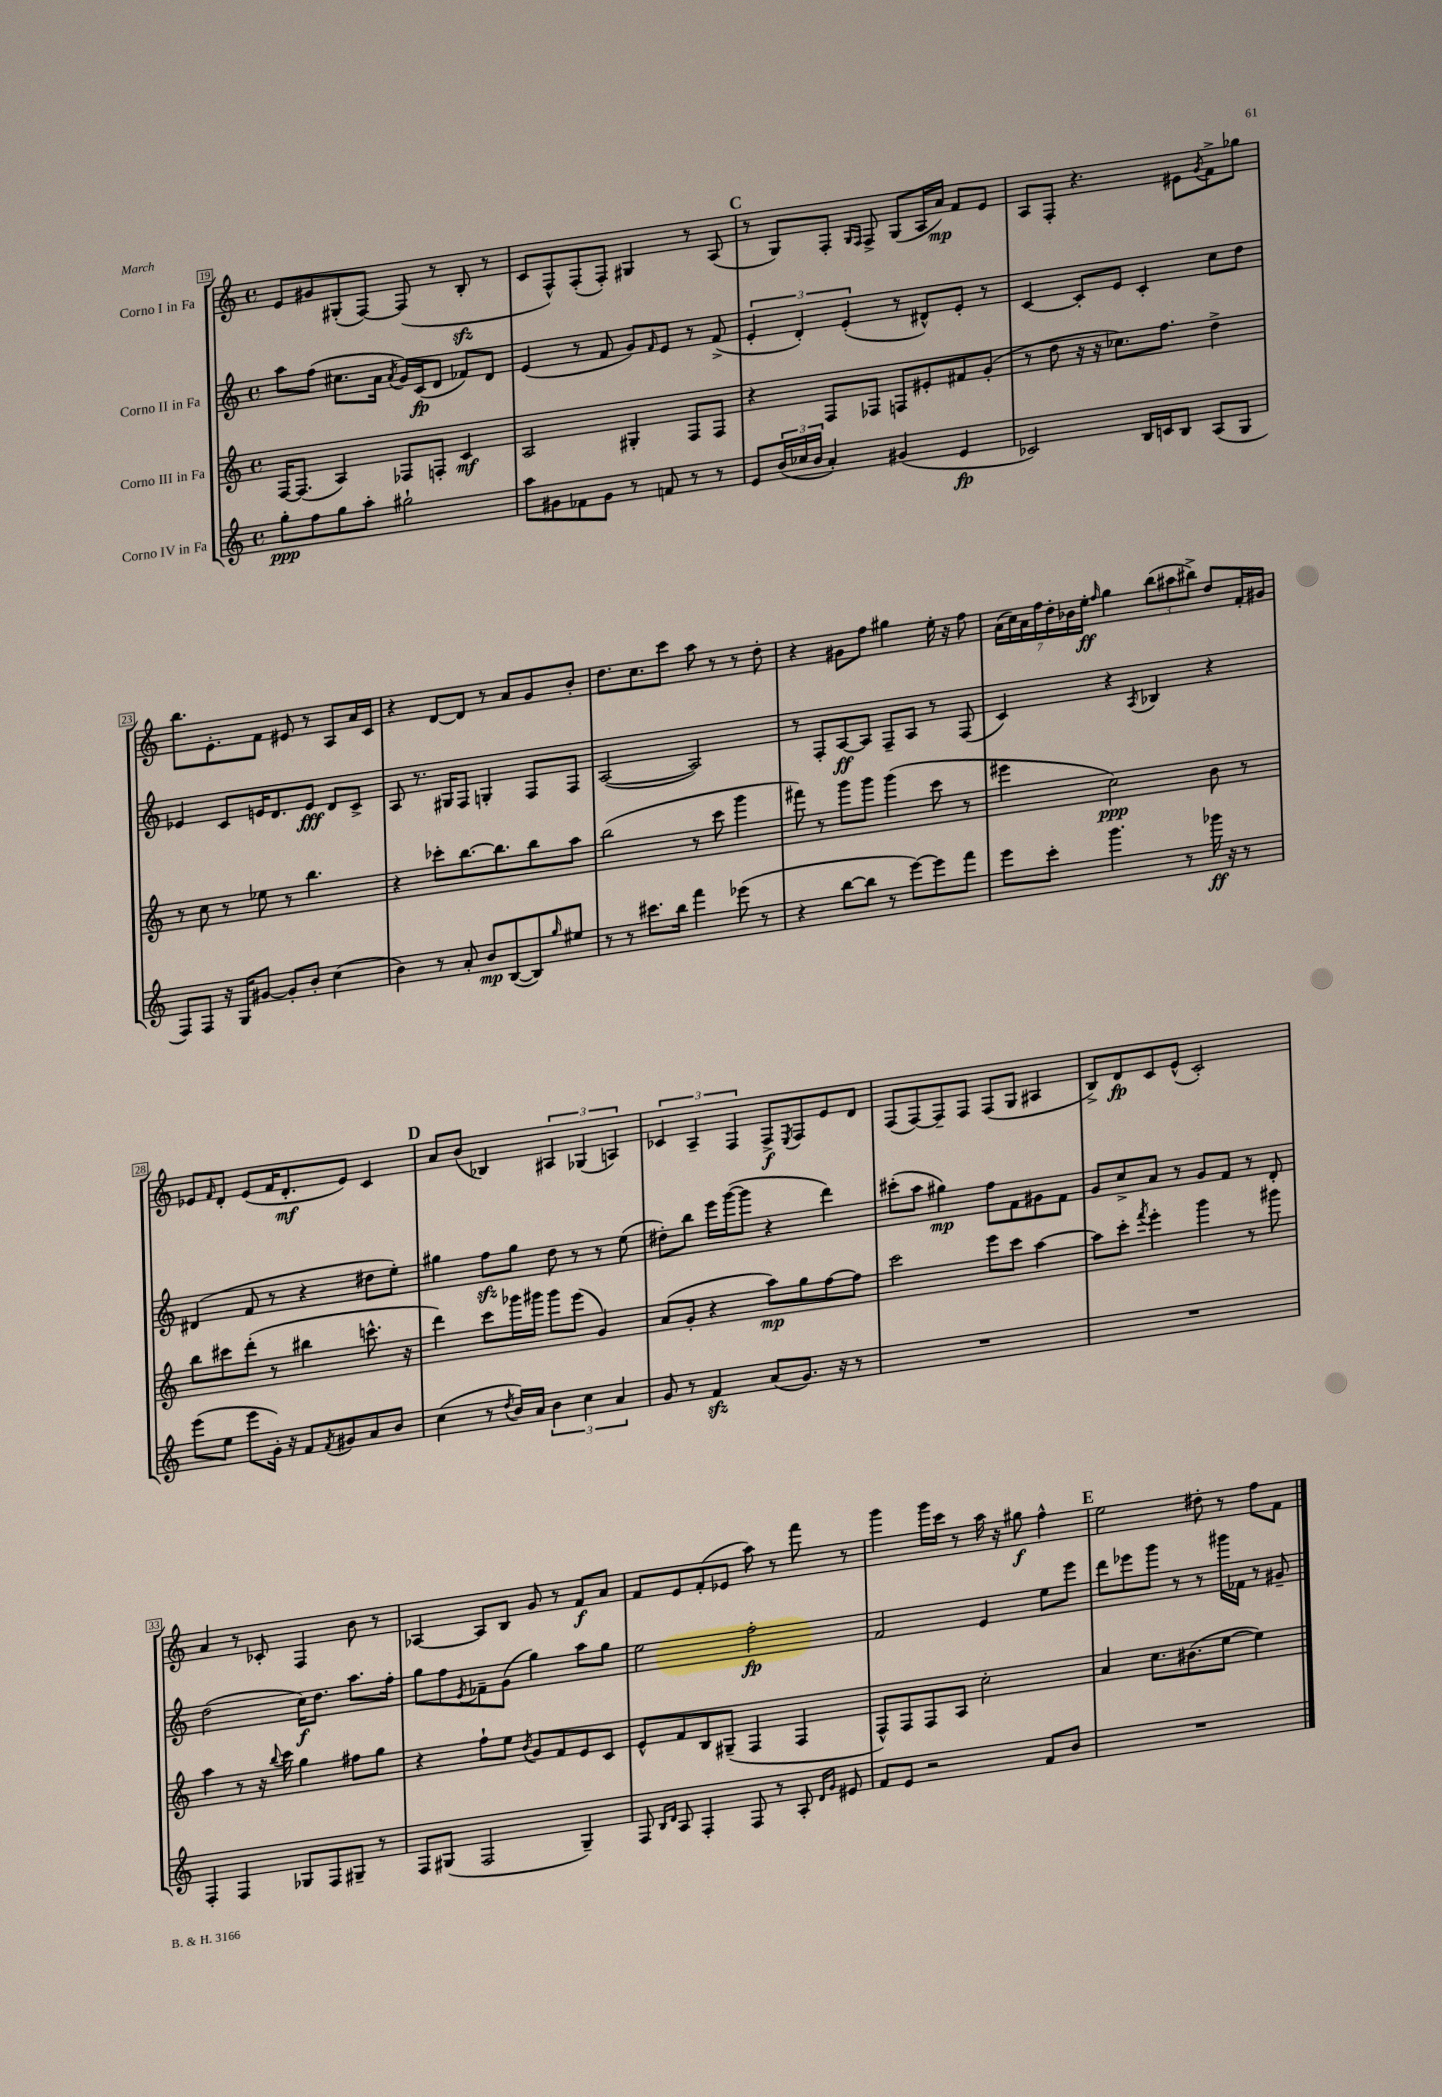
<<
\new StaffGroup <<
\new Staff = "s0" \with { instrumentName = "Corno I in Fa" } {
    \clef treble \key c \major \defaultTimeSignature \time 4/4
    e'8 gis'8 gis8-.( f8~) f8( r8 b8-.\sfz r8 |
    c'8 f8-^) f8-.( f8-.) gis4 r8 a8( |
    \mark \markup { \bold "C" } r8 g8) f8-. \grace { g16 f16 } f8-> g8( a16 a'16\mp) f'8 e'8 |
    a8 f8-. r4. eis'8 \acciaccatura { g'8 } f'8-> ges''8 |
    b''8. e'8.-. f'8 eis'8 r8 a8 a'16 c'16 |
    r4 d'8~ d'8 r8 a'8 g'8 b'8-. |
    d''8. c''8. c'''8 a''8 r8 r8 d''8-. |
    r4 gis'8 f''8 gis''4 e''16-. r16 f''8 |
    \tuplet 7/4 { a'16( c''16) a'16 f''16 d''16-. bes'16 e''16-.\ff } \grace { f''16 } g''4 \tuplet 3/2 { b''8( ais''8 bis''8->) } d''8 f'16-. gis'16 |
    ees'8 \grace { f'16 } d'8-. ees'8( f'16 d'8.-.\mf ees'8) c'4 |
    \mark \markup { \bold "D" } a'8 b'8( bes4) \tuplet 3/2 { ais4 ges4( a4) } |
    \tuplet 3/2 { ces'4 a4-- f4 } f8->\f \acciaccatura { e8 } f8 e'8 d'8 |
    f8( f8~) f8-- f8 f8( g8 ais4 |
    b8->) d'8\fp c'8 e'8-^( c'2-.) |
    a'4 r8 ces'8-. f4 b'8 r8 |
    aes4~ aes8 b8 g'8 r8 f'8\f a'8 |
    f'8 e'8 f'8-.( ees'8 a''8) r8 f'''8 r8 |
    g'''4 g'''16 c'''16 r8 a''16 r16 gis''8\f f''4-^ |
    \mark \markup { \bold "E" } e''2 dis''8-. r8 f''8 f'8 \bar "|." |
}
\new Staff = "s1" \with { instrumentName = "Corno II in Fa" } {
    \clef treble \key c \major \defaultTimeSignature \time 4/4
    a''8 f''8( cis''8. a'16 \acciaccatura { a'8 } g'16) c'16\fp( d'8 fes'8) d'8 |
    e'4( r8 f'8 g'8) \grace { f'16 } e'8 r8 f'8->( |
    \mark \markup { \bold "C" } \tuplet 3/2 { e'4-. d'4-.) e'4-.( } r8 dis'8-^) e'8-. r8 |
    c'4~ c'8-. e'8 c'4-. c''8 d''8 |
    ees'4 c'8 e'16 d'8. e'8\fff d'8 c'8-> |
    a8 r8. gis16 f8 g4-. f8 f8 |
    a2~( a2) |
    r8 f8-. a8~\ff a8 f8-- a8 r8 f8( |
    c'4) r4 \acciaccatura { a8 } bes4 r4 |
    dis'4( f'8 r8 r4 dis''8 e''8-.) |
    \mark \markup { \bold "D" } gis''4 f''8\sfz gis''8 d''8 r8 r8 e''8( |
    dis''8-.) b''8 e'''16 g'''16~( g'''8 r4 d'''4) |
    cis'''8-.( a''8 gis''4\mp) f''8 f'8 gis'8 f'8 |
    g'8 c''8-> a'8 r8 g'8 f'8 r8 d'8-. |
    d''2( c''16\f) d''8. a''8. f''16-. |
    g''8 f''8 \acciaccatura { e'8 } fes'8-- g'8( g''4) a''8 g''8 |
    e''2 f''2-.\fp |
    f'2 e'4 e''8 e'''8 |
    \mark \markup { \bold "E" } d'''8 ees'''8 g'''8 r8 r8 gis'''16 fes'16 r8 gis'8-- \bar "|." |
}
\new Staff = "s2" \with { instrumentName = "Corno III in Fa" } {
    \clef treble \key c \major \defaultTimeSignature \time 4/4
    f16~ f8.( a4) fes8 f8-. c'4\mf |
    a2 gis4-. f8 f8 |
    \mark \markup { \bold "C" } r4 f8 fes8 f8 eis'8-. fis'8 g'8-.( |
    r8 d''8 r16 r16 ces''8.) f''8. d''4-> |
    r8 c''8 r8 ees''8 r8 b''4. |
    r4 ces'''8-. b''8.~ b''8. b''8 a''8 |
    b''2( r8 c'''8 g'''4 |
    fis'''8) r8 g'''8 g'''8 g'''4( c'''8 r8 |
    eis'''4 c''2\ppp) b'8 r8 |
    b''8 cis'''8 d'''8-.( r8 bis''4 c'''8.-^ r16 |
    \mark \markup { \bold "D" } d'''4) c'''8 ges'''16 gis'''16 gis'''8 e'''8( g'4) |
    a'8( g'8-. r4 a''8\mp) g''8 f''8~ f''8 |
    c'''2 e'''8 c'''8 a''4~ |
    a''8 c'''8-. \acciaccatura { f'''8 } e'''4-. g'''4 r8 gis'''8 |
    a''4 r8 r16 \appoggiatura { b''8 } c'''16 g''4 fis''8 g''8 |
    r4 f''8-! e''8 \acciaccatura { b'8 } g'8 f'8 e'8 c'8 |
    e'8-^ f'8 b8 gis8--( f4 f4 |
    f8-^) f8 f8 a8 c''2-. |
    \mark \markup { \bold "E" } a'4 c''8. bis'8.( e''8~ e''4) \bar "|." |
}
\new Staff = "s3" \with { instrumentName = "Corno IV in Fa" } {
    \clef treble \key c \major \defaultTimeSignature \time 4/4
    g''8-.\ppp f''8 g''8 a''8-. gis''2-! |
    a''8 gis'8 fes'8 gis'8 r8 f'8 r8 r8 |
    \mark \markup { \bold "C" } e'8 \tuplet 3/2 { b'16( ces''16 b'16 } a'4-.) gis'4( e'4\fp |
    ces'2) b16 c'16 b8 a8( g8 |
    f8) f8 r16 g16 gis'8~ gis'8-. b'8-. c''4( |
    b'4) r8 a'8-. b'8\mp b8~( b8) \grace { g''16 } eis''8 |
    r8 r8 cis'''8. b''16 f'''4 ees'''8( r8 |
    r4 b''8~ b''8 r8 e'''8~) e'''8 f'''8 |
    e'''8 c'''8-. g'''4. r8 ges'''16\ff r16 r8 |
    e'''8( e''8 e'''8 g'16-.) r16 f'8 \acciaccatura { f'8 } gis'8 a'8 b'8 |
    \mark \markup { \bold "D" } c''4( r8 \acciaccatura { d''8 } b'16) a'16 \tuplet 3/2 { b'4 c''4 a'4 } |
    g'8 r8 f'4\sfz a'8( g'8.) r16 r8 |
    R1 |
    R1 |
    f4-. f4 ges8 f8 gis8-- r8 |
    f8 gis8( f2 gis4--) |
    f8 \grace { b16 d'16 } a8 f4-. f8 r8 a8-. \grace { d'16 g'16 } eis'8 |
    f'8 e'8 r2 f'8 b'8 |
    \mark \markup { \bold "E" } R1 \bar "|." |
}
>>
>>
\layout { \context { \Score currentBarNumber = #19 \override BarNumber.stencil = #(make-stencil-boxer 0.1 0.3 ly:text-interface::print) } }
